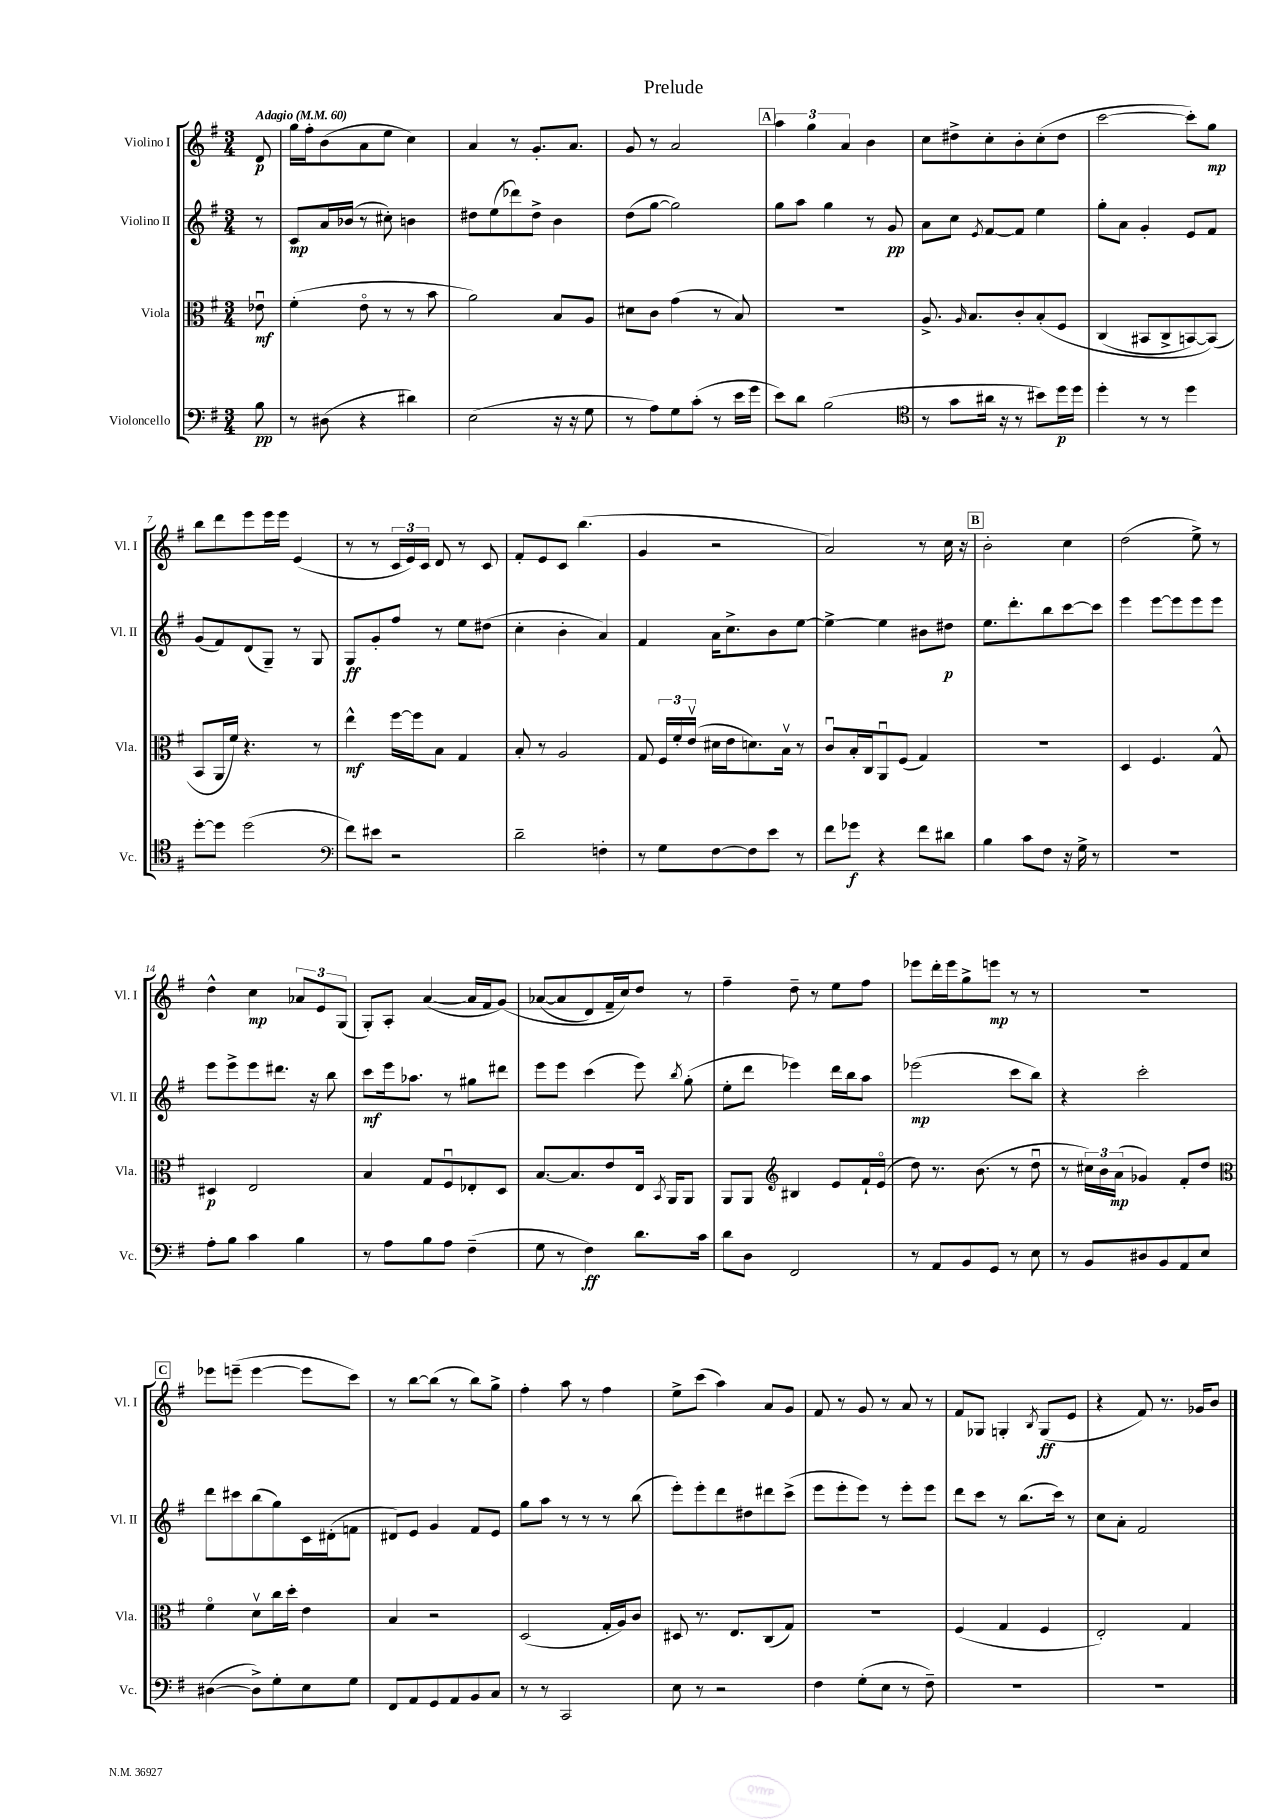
\header { title = "Prelude" }
<<
\new StaffGroup <<
\new Staff = "s0" \with { instrumentName = "Violino I" shortInstrumentName = "Vl. I" } {
    \clef treble \key g \major \numericTimeSignature \time 3/4 \partial 8 \tempo "Adagio" 4 = 60
    \autoBeamOff d'8\p |
    g''16[ fis''16-. b'8( a'8 e''8] c''4) |
    a'4 r8 g'8.[-. a'8.] |
    g'8 r8 a'2 |
    \mark \markup { \box "A" } \tuplet 3/2 { a''4 g''4 a'4 } b'4 |
    c''8[ dis''8-> c''8-. b'8-. c''8-.( dis''8] |
    c'''2~ c'''8[-.) g''8]\mp |
    b''8[ d'''8 e'''8 e'''16 e'''16] e'4( |
    r8 r8 \tuplet 3/2 { c'16[ e'16) c'16] } d'8 r8 c'8 |
    fis'8[-. e'8 c'8] b''4.( |
    g'4 r2 |
    a'2) r8 c''16 r16 |
    \mark \markup { \box "B" } b'2-. c''4 |
    d''2( e''8->) r8 |
    d''4-^ c''4\mp \tuplet 3/2 { aes'8[ e'8 g8]( } |
    g8[-.) a8]-. a'4~( a'16[ fis'16 g'8])\( |
    aes'8[~( aes'8 d'8) fis'16-- c''16\) d''8] r8 |
    fis''4-- d''8-- r8 e''8[ fis''8] |
    ees'''8[ d'''16-. ees'''16 g''8-> e'''8]\mp r8 r8 |
    R2. |
    \mark \markup { \box "C" } ees'''8[ e'''8]--( e'''4~ e'''8[ c'''8]) |
    r8 b''8[~ b''8]( r8 b''8[) g''8]-> |
    fis''4-. a''8 r8 fis''4 |
    e''8[-> c'''8]( a''4) a'8[ g'8] |
    fis'8 r8 g'8 r8 a'8 r8 |
    fis'8[ ges8] g4-. \acciaccatura { b8 } g8[\ff( e'8] |
    r4 fis'8) r8. ges'16[ b'8] \bar "|." |
}
\new Staff = "s1" \with { instrumentName = "Violino II" shortInstrumentName = "Vl. II" } {
    \clef treble \key g \major \numericTimeSignature \time 3/4 \partial 8
    \autoBeamOff r8 |
    c'8[\mp a'16 bes'16]( r8 cis''8-.) b'4 |
    dis''8[ e''8( des'''8) dis''8]-> b'4 |
    d''8[( g''8]~ g''2) |
    \mark \markup { \box "A" } g''8[ a''8] g''4 r8 g'8\pp |
    a'8[ c''8] \acciaccatura { e'8 } fis'8[~ fis'8] e''4 |
    g''8[-. a'8] g'4-. e'8[ fis'8] |
    g'8[( fis'8) d'8( g8]--) r8 g8 |
    g8[\ff g'8-. fis''8] r8 e''8[ dis''8]( |
    c''4-. b'4-. a'4) |
    fis'4 a'16[ c''8.-> b'8 e''8]~ |
    e''4~-> e''4 bis'8[ dis''8]\p |
    \mark \markup { \box "B" } e''8.[ d'''8.-. b''8 c'''8~ c'''8] |
    e'''4 e'''8[~ e'''8 e'''8 e'''8] |
    e'''8[ e'''8-> e'''8 dis'''8.] r16 b''8 |
    c'''8[\mf e'''16 aes''8.] r8 gis''8[ dis'''8] |
    e'''8[ e'''8] c'''4( e'''8) \acciaccatura { b''8 } g''8-.( |
    e''8[-. d'''8] ees'''4) d'''16[ b''16 a''8] |
    ees'''2\mp( c'''8[ b''8]) |
    r4 c'''2-. |
    \mark \markup { \box "C" } d'''8[ cis'''8 b''8( g''8) c'16 dis'16-.( f'8] |
    dis'8[) e'8] g'4 fis'8[ e'8] |
    g''8[ a''8] r8 r8 r8 b''8( |
    e'''8[-.) e'''8-. d'''8 dis''8 dis'''8 c'''8]->( |
    e'''8[ e'''8-. e'''8]) r8 e'''8[-. e'''8] |
    d'''8[ c'''8] r8 b''8.[( c'''16]) r8 |
    c''8[ a'8]-. fis'2 \bar "|." |
}
\new Staff = "s2" \with { instrumentName = "Viola" shortInstrumentName = "Vla." } {
    \clef alto \key g \major \numericTimeSignature \time 3/4 \partial 8
    \autoBeamOff ees'8\downbow\mf |
    fis'4-.( e'8\flageolet r8 r8 b'8 |
    a'2) b8[ a8] |
    dis'8[ c'8] g'4( r8 b8) |
    \mark \markup { \box "A" } R2. |
    a8.-> \grace { a16 } b8.[ c'8-. b8-.\( fis8] |
    c4( bis,8[ c8-> b,8~) b,8](\) |
    b,8[ a,16 fis'16]) r4. r8 |
    e''4-^\mf fis''16[~ fis''16 b8] g4 |
    b8-. r8 a2 |
    g8 \tuplet 3/2 { fis16[ fis'16-. e'16]\upbow( } dis'16[ e'16 d'8.) b16]\upbow r8 |
    c'8[\downbow b16-. c16 a,8\downbow fis8]( g4) |
    \mark \markup { \box "B" } R2. |
    d4 fis4. g8-^ |
    dis4\p e2 |
    b4 g8[ fis8\downbow ees8-. d8] |
    b8.[~ b8. e'8 e16] \acciaccatura { b,8 } a,16[ a,8] |
    a,8[ a,8] \clef treble bis4 e'8[ fis'16-! e'16]\flageolet( |
    d''8) r8. b'8.( r8 d''8\downbow |
    r8 \tuplet 3/2 { cis''16[) b'16 a'16]\mp( } ges'4) fis'8[-. d''8] |
    \mark \markup { \box "C" } \clef alto fis'4\flageolet d'8[\upbow c''16 d''16]-. e'4 |
    b4 r2 |
    d2( g16[-. a16) c'8] |
    dis8 r8. e8.[ c8( g8]) |
    R2. |
    fis4( g4 fis4 |
    e2-.) g4 \bar "|." |
}
\new Staff = "s3" \with { instrumentName = "Violoncello" shortInstrumentName = "Vc." } {
    \clef bass \key g \major \numericTimeSignature \time 3/4 \partial 8
    \autoBeamOff b8\pp |
    r8 dis8( r4 dis'4) |
    e2( r16 r16 g8 |
    r8 a8[) g8 c'8]-.( r8 e'16[ g'16] |
    \mark \markup { \box "A" } e'8[) d'8] b2( |
    \clef tenor r8 g'8[ ais'16] r16 r8 bis'8[) d''16\p d''16] |
    d''4-. r8 r8 d''4 |
    d''8[~-. d''8] d''2( |
    \clef bass fis'8[) eis'8] r2 |
    d'2-- f4-. |
    r8 g8[ fis8~ fis8 e'8] r8 |
    fis'8[ ges'8]\f r4 fis'8[ dis'8] |
    \mark \markup { \box "B" } b4 c'8[ fis8] r16 g16-> r8 |
    R2. |
    a8[-. b8] c'4 b4 |
    r8 a8[ b8 a8] fis4--( |
    g8 r8 fis4\ff) d'8.[ c'16] |
    d'8[ d8] fis,2 |
    r8 a,8[ b,8 g,8] r8 e8 |
    r8 b,8[ dis8 b,8 a,8 e8] |
    \mark \markup { \box "C" } dis4~( dis8[->) g8-. e8 g8] |
    fis,8[ a,8 g,8 a,8 b,8 c8] |
    r8 r8 c,2 |
    e8 r8 r2 |
    fis4 g8[-.( e8] r8 fis8--) |
    R2. |
    R2. \bar "|." |
}
>>
>>
